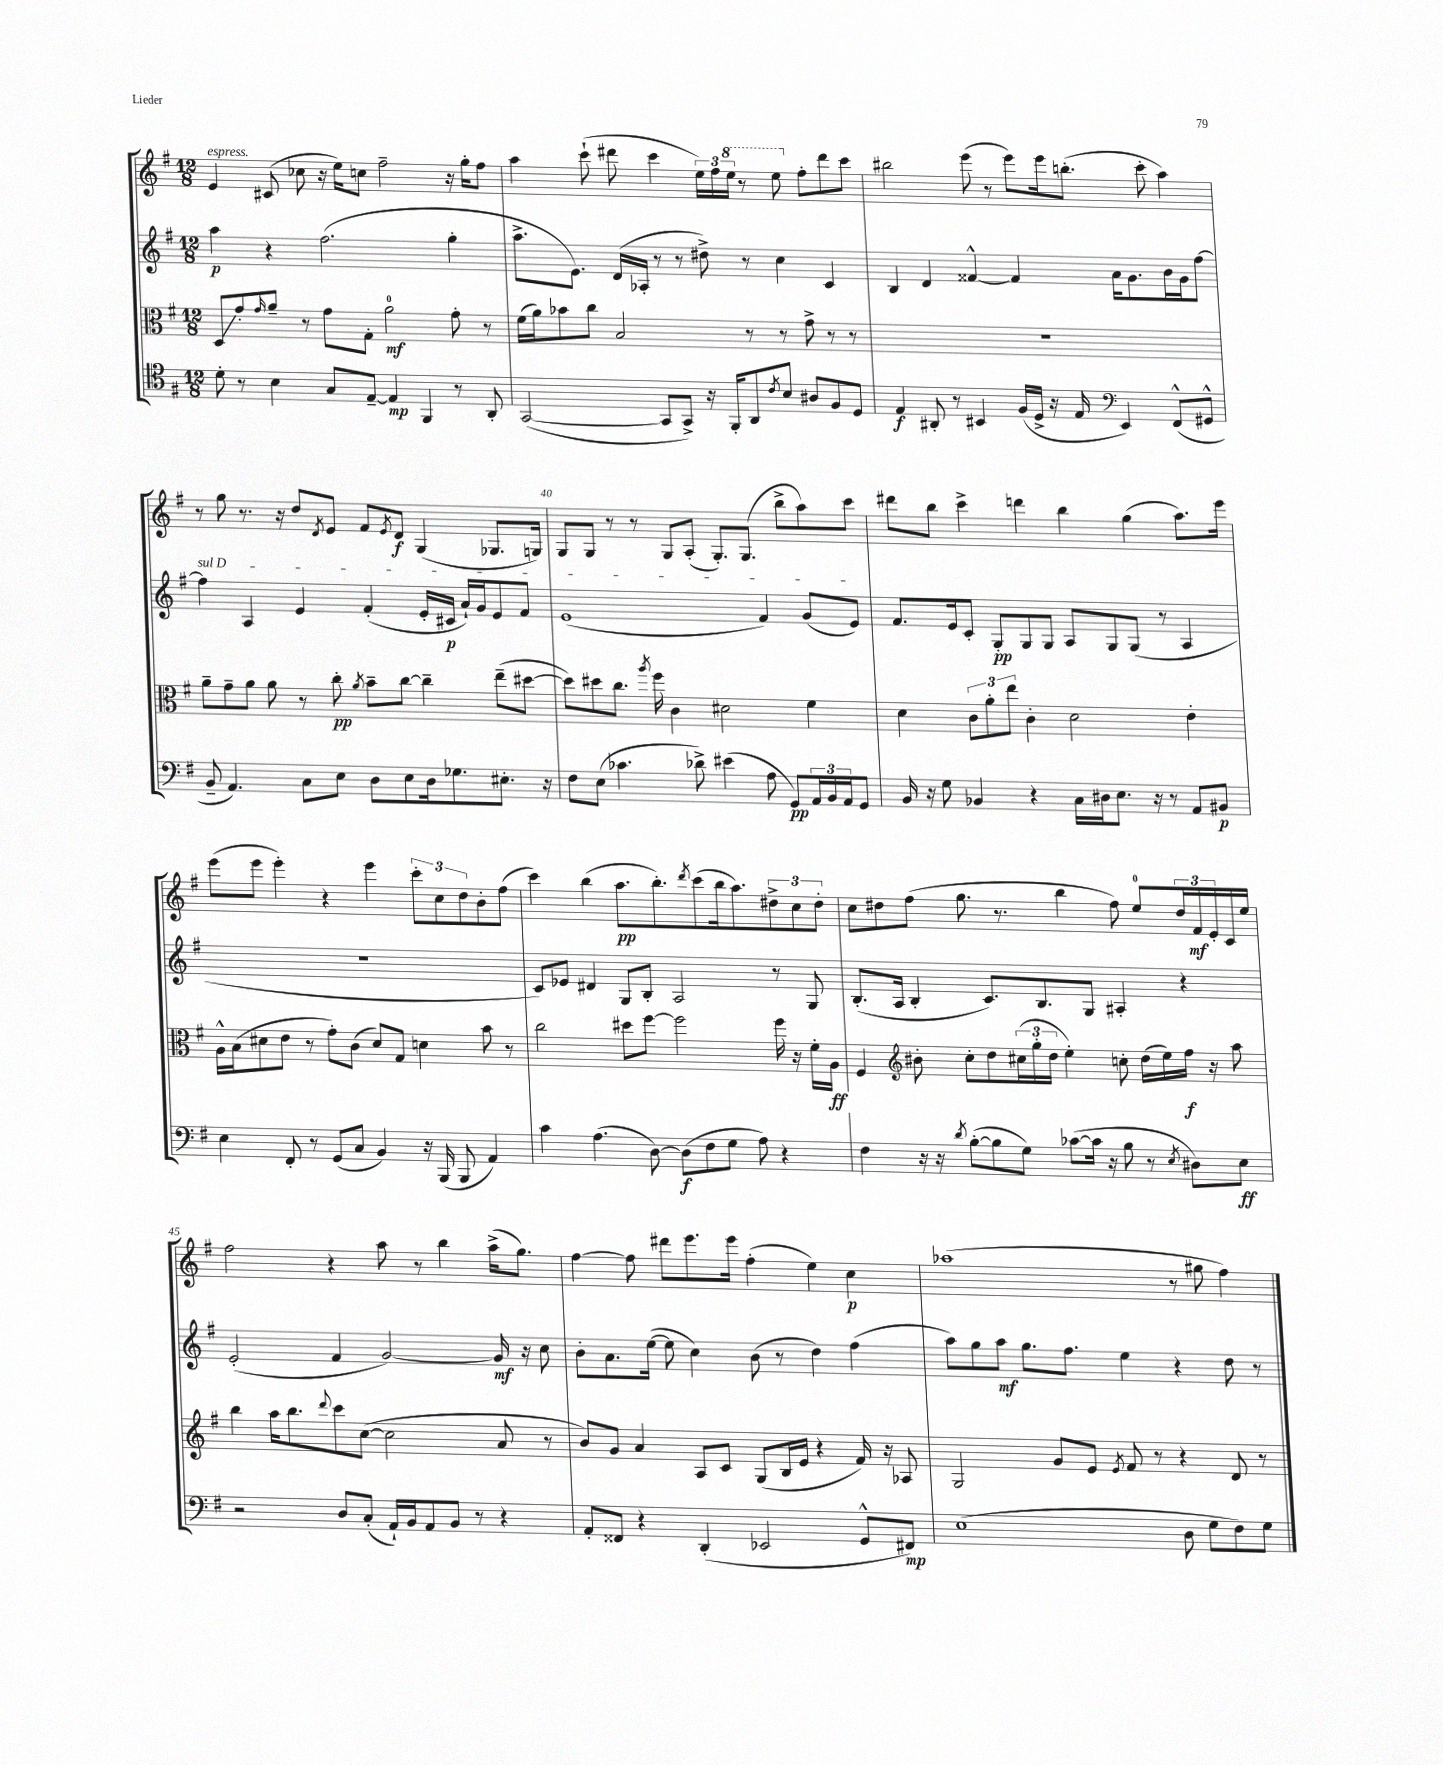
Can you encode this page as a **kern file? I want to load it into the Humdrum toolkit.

**kern	**kern	**kern	**kern
*staff4	*staff3	*staff2	*staff1
*clefC4	*clefC3	*clefG2	*clefG2
*k[f#]	*k[f#]	*k[f#]	*k[f#]
*M12/8	*M12/8	*M12/8	*M12/8
8d'	8D	4aa	4e
8r	8g'	.	.
.	16qqg	.	.
4B	8a~	4r	(8c#
.	8r	.	8cc-
8G	8g	(2.ff#	16r
.	.	.	16ee)
[8E~	8G'	.	8cc
4E]	2a	.	2ff#~
4FF#	.	.	.
8r	8g'	4gg'	16r
.	.	.	16gg'
8AA'	8r	.	8ff#
=	=	=	=
([2GG	(16f#	8.aa^	4aa
.	16a)	.	.
.	8b-	.	.
.	.	8.e)	.
.	8cc	.	(8ccc`
.	2B	(16d	8ddd#
.	.	16A-'	.
8GG]	.	8r	4ccc
8GG^)	.	8r	.
16r	.	8dd#^)	24ee)
.	.	.	24ff#
16FF#'	.	.	.
.	.	.	24eee
8AA	8r	8r	8r
8qc	.	.	.
8B	8r	4cc	8eee
8A#	8g^	.	8ff#'
8F#	8r	4c	8ddd#
8D	8r	.	8ccc
=	=	=	=
4E	1.r	4B	2bb#
8AA#'	.	4d	.
8r	.	.	.
4BB#	.	[4f##^^	(8eee
.	.	.	8r
(16F#	.	4f##]	8eee)
16D^	.	.	.
16r	.	.	16eee
16E	.	.	(8.bb'
*clefF4	*	*	*
4EE)	.	16a	.
.	.	8.g	.
.	.	.	8ccc'
(8FF#^^	.	16b	4aa)
.	.	16g	.
8GG#^^	.	[8ff#	.
=	=	=	=
8BB~	8a~	4ff#]	8r
4.AA)	8g~	.	8gg
.	8a	4A	8.r
.	8a	.	.
.	.	.	16r
8C	8r	4e	8dd
.	.	.	8qd
8E	8cc'	.	8e
.	8qa	.	.
8D	8b~	(4f#'	8f#
.	.	.	8qe
8E	[8cc	.	8d
16D	4cc~]	16e'	(4G
8.G-	.	16c#	.
.	.	16a`)	.
.	.	16g	.
8.E#'	(8ee~	8e	8.G-
.	[8dd#	8f#	.
16r	.	.	16G)
=	=	=	=
8F#	8dd#])	(1e	8G
(8E	8dd#	.	8G
4.c-	8.cc	.	8r
.	.	.	8r
.	8qaa	.	.
.	16ff#	.	.
.	4c	.	8G
8d-^)	.	.	(8A'
(4e#	2d#	.	8.G')
.	.	.	(8.G
8A	.	4f#)	.
8GG)	.	.	8bb^
24AA	4f#	(8g	8aa)
24BB	.	.	.
24AA	.	.	.
8GG	.	8e)	8ccc
=	=	=	=
16BB	4d	8.f#	8ddd#
16r	.	.	.
8G	.	.	8bb
.	.	16e	.
4BB-	12c	8c'	4ccc^
.	12a'	.	.
.	.	8G'	.
.	12ee	.	.
4r	4c'	8G	4ddd
.	.	8G	.
16C	2d	8A	4bb
16D#	.	.	.
8.E	.	8G	.
.	.	(8G	(4gg
16r	.	.	.
8r	.	8r	.
8AA	4e'	4A	8.aa)
8BB#	.	.	.
.	.	.	16eee
=	=	=	=
4E	16A^^	1.r	(8eee
.	(16B	.	.
.	8d#	.	8eee
8FF#'	8e	.	4eee')
8r	8r	.	.
(8GG	8g')	.	4r
8C	(8c	.	.
4BB)	8d#)	.	4eee
.	8G	.	.
16r	4d	.	12ccc'
(16BBB	.	.	.
.	.	.	12cc
8BBB	.	.	.
.	.	.	12dd
4AA)	8b	.	8b'
.	8r	.	(8ff#
=	=	=	=
4c	2cc	8c)	4ccc)
.	.	8e-	.
(4.A	.	4d#	(4bb
.	8dd#	8G	8.aa
[8D)	[8ff#	8B'	.
.	.	.	8.bb')
(8D]	2ff#]	2A	.
.	.	.	8qddd
8F#	.	.	(8ccc
8G	.	.	16bb
.	.	.	8.aa)
8A)	.	.	.
4r	16ff#	8r	12dd#^
.	16r	.	.
.	.	.	12cc
.	16f#'	8G	.
.	.	.	12dd#'
.	16A	.	.
=	=	=	=
4F#	4F#	(8.B'	8cc
.	.	.	8dd#
.	.	16A	.
*	*clefG2	*	*
16r	8b#'	4B'	(8ff#
16r	.	.	.
8qd	.	.	.
([8B'	8cc'	.	8.gg
8B]	8dd	8.c)	.
.	.	.	8.r
8G)	(24cc#	.	.
.	24gg'	.	.
.	.	8.B	.
.	24dd	.	.
([8c-	4ee')	.	4bb
16c-]	.	8G	.
16r	.	.	.
8B	8cc'	4A#'	8ff#)
8r	(16dd	.	8ee
.	16ee)	.	.
8qE	.	.	.
8D#)	16ff#	4r	24dd#
.	.	.	24f#
.	16r	.	.
.	.	.	24e'
8E	8aa	.	16c
.	.	.	16ee
=	=	=	=
2r	4bb	(2e'	2ff#
.	16aa	.	.
.	8.bb	.	.
.	8qqddd	.	.
8D	8ccc	4f#	4r
(8C'	([8cc	.	.
16AA`)	2cc]	[2g)	8aa
16BB	.	.	.
8AA	.	.	8r
8BB	.	.	4bb
8r	.	.	.
4r	8a	16g]	(16aa^
.	.	16r	8.gg)
.	8r	8cc	.
=	=	=	=
8AA'	8b)	8b'	[4ff#
8FF##	8g	8.a	.
4r	4a	.	8ff#]
.	.	([16ee	.
.	.	8ee]	8ddd#
(4DD'	8A	4cc)	8.eee
.	8c	.	.
.	.	.	16eee
2EE-	(8G	(8b	(4ff#'
.	16B	8r	.
.	16e	.	.
.	4r	4dd)	4ee)
8GG^^	16f#)	(4ff#	4cc
.	16r	.	.
8FF#)	8A-	.	.
=	=	=	=
(1E	2G	8aa)	(1aa-
.	.	8gg	.
.	.	8aa	.
.	.	8.gg	.
.	8g	.	.
.	.	8.ff#	.
.	8e	.	.
.	8qe	.	.
.	8f#	4ee	.
.	8r	.	.
8D	4r	4r	8r
8G	.	.	8gg#
8F#)	8d	8dd	4ff#)
8G	8r	8r	.
==	==	==	==
*-	*-	*-	*-
